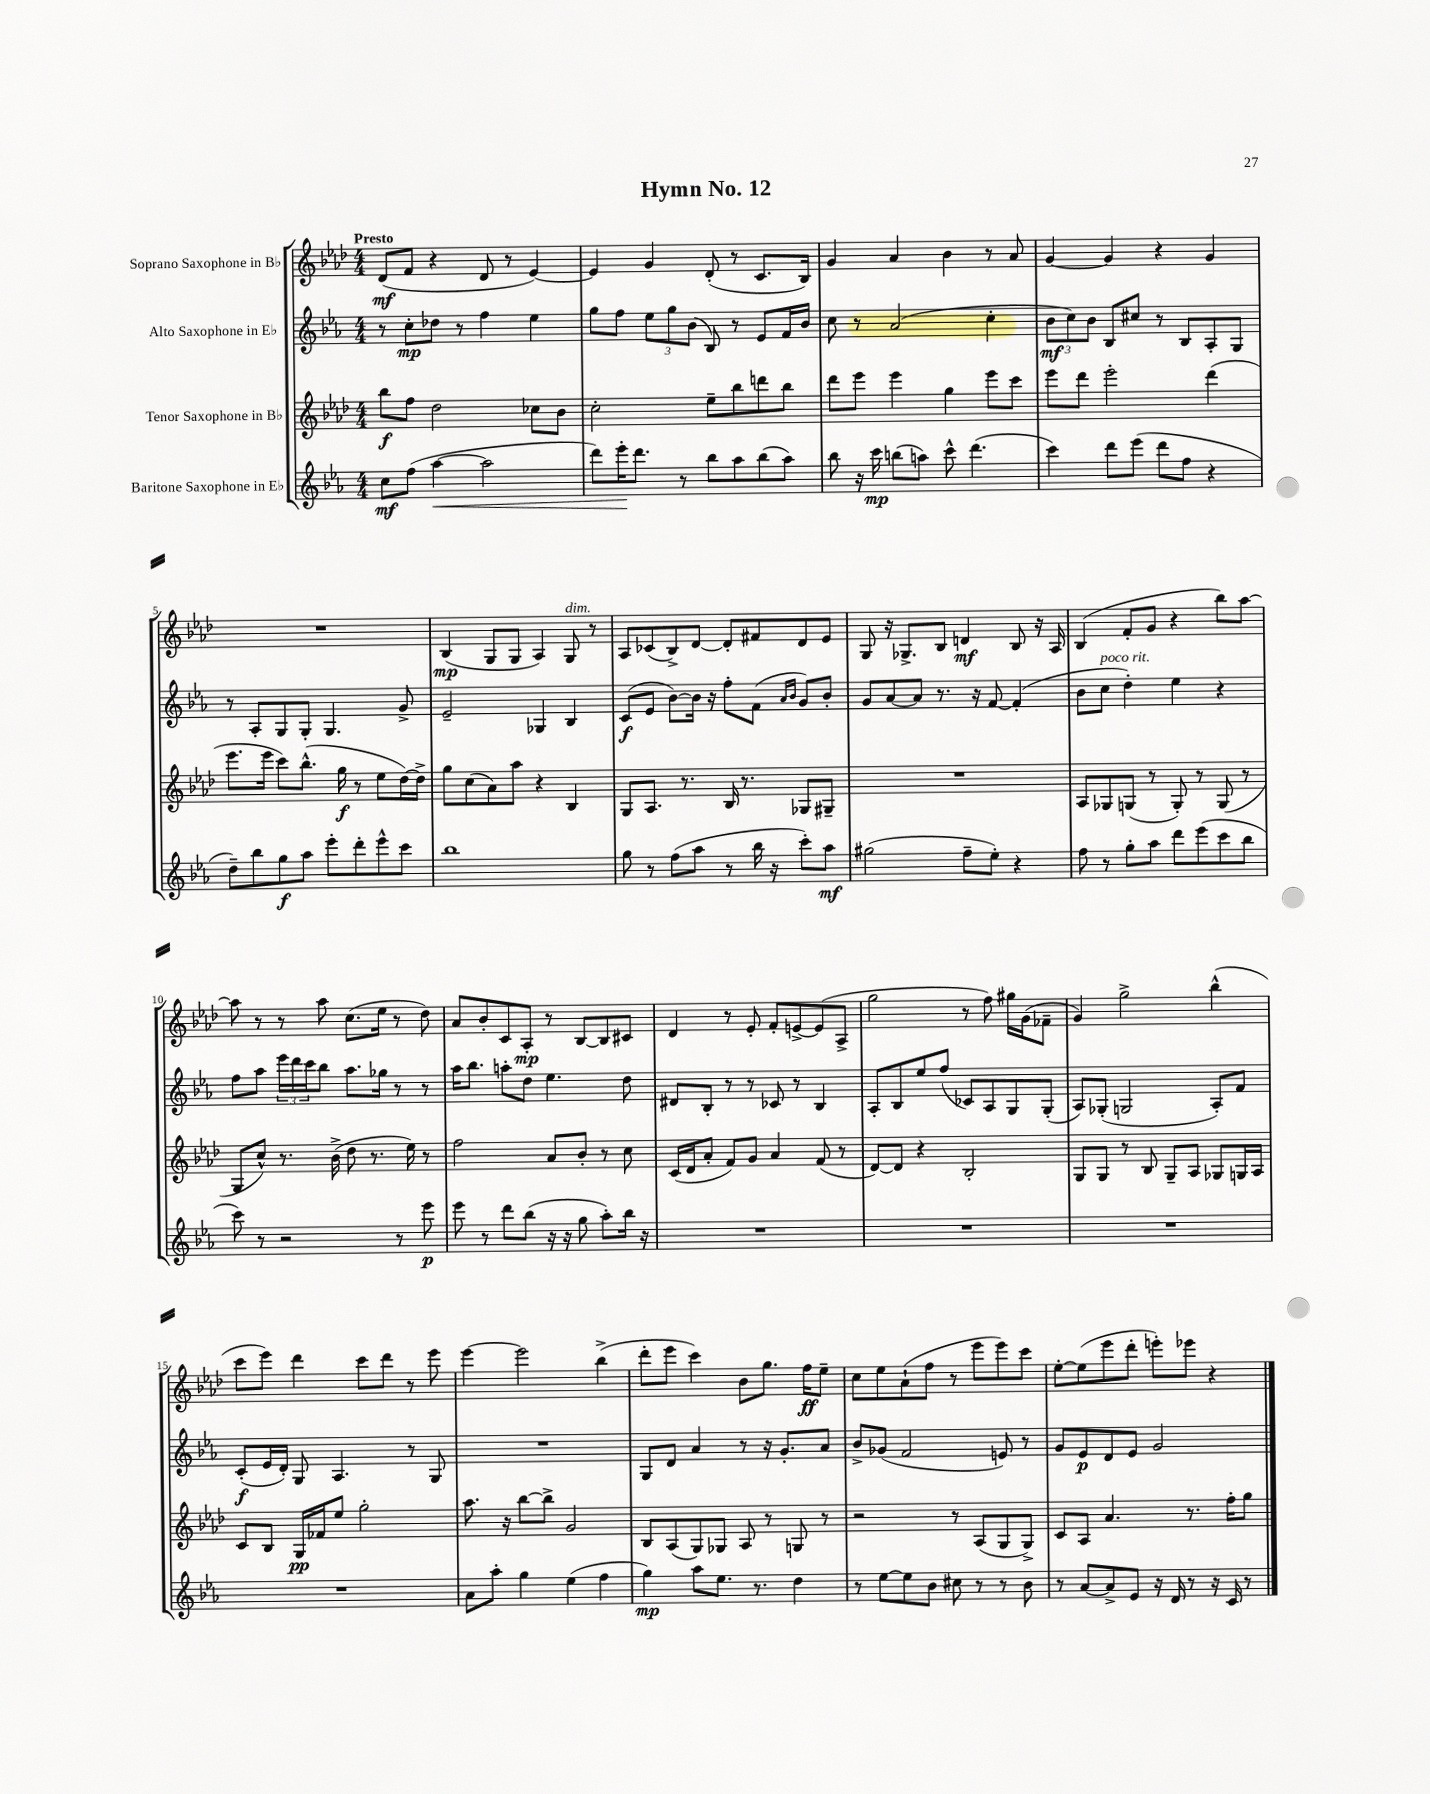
\header { title = "Hymn No. 12" }
<<
\new StaffGroup <<
\new Staff = "s0" \with { instrumentName = "Soprano Saxophone in Bb" } {
    \clef treble \key aes \major \numericTimeSignature \time 4/4 \tempo "Presto"
    des'8\mf( f'8 r4 des'8 r8 ees'4~) |
    ees'4 g'4 des'8-.( r8 c'8. bes16) |
    g'4 aes'4 bes'4 r8 aes'8 |
    g'4~ g'4 r4 g'4 |
    R1 |
    bes4\mp( g8 g8 aes4) g8^\markup { \italic "dim." } r8 |
    aes8 ces'8( bes8->) des'8~ des'8-. fis'8 des'8 ees'8 |
    g8 r16 ges8.-> bes8 d'4\mf bes8 r16 aes16 |
    bes4( f'8-. g'8 r4 bes''8) aes''8~ |
    aes''8 r8 r8 aes''8 c''8.( ees''16 r8 des''8) |
    aes'8 bes'8-. c'8 aes8-.\mp r8 bes8~ bes8 cis'8 |
    des'4 r8 ees'8-. f'8-. e'8~-> e'8( aes8-> |
    g''2 r8 f''8) gis''16 g'16( fes'8-- |
    g'4) g''2-> bes''4-^( |
    c'''8 ees'''8) des'''4 c'''8 des'''8 r8 ees'''8 |
    ees'''4~ ees'''2 bes''4->( |
    des'''8-. ees'''8 c'''4) bes'8 g''8. f''16\ff ees''8-- |
    c''8 ees''8 aes'8-!( f''8 r8 ees'''8 ees'''8) c'''8 |
    ees''8~-. ees''8( ees'''8 des'''8-. e'''8-.) ees'''8 r4 \bar "|." |
}
\new Staff = "s1" \with { instrumentName = "Alto Saxophone in Eb" } {
    \clef treble \key ees \major \numericTimeSignature \time 4/4
    r8 c''8-.\mp des''8 r8 f''4 ees''4 |
    g''8 f''8 \tuplet 3/2 { ees''8 g''8 bes'8( } bes8) r8 ees'8 f'16 bes'16 |
    c''8 r8 aes'2( c''4-. |
    \tuplet 3/2 { bes'8\mf c''8) bes'8 } bes8 cis''8 r8 bes8 aes8-. g8 |
    r8 aes8-. g8 g8-. g4. g'8-> |
    ees'2-- ges4 bes4 |
    c'8\f( ees'8 bes'8~) bes'16 r16 f''8-. f'8( \grace { aes'16 bes'16 } g'8) bes'8-. |
    g'8 aes'8~ aes'8 r8. r16 f'8~ f'4-.( |
    bes'8 c''8^\markup { \italic "poco rit." } d''4-.) ees''4 r4 |
    f''8 aes''8 \tuplet 3/2 { ees'''16 d'''16 c'''16 } bes''8 aes''8. ges''16 r8 r8 |
    aes''16 bes''8. a''8-. d''8 ees''4. d''8 |
    dis'8 bes8-. r8 r8 ces'8 r8 bes4 |
    aes8-. bes8 ees''8 f''8( ces'8) aes8 g8 g8-.( |
    aes8) ges8-.( g2 aes8-.) f'8 |
    c'8-.\f( ees'16 d'16-.) g8 aes4. r8 g8 |
    R1 |
    g8 d'8 aes'4 r8 r16 g'8.-. aes'8 |
    bes'8-> ges'8( f'2 e'8) r8 |
    g'8 ees'8\p d'8 ees'8 g'2 \bar "|." |
}
\new Staff = "s2" \with { instrumentName = "Tenor Saxophone in Bb" } {
    \clef treble \key aes \major \numericTimeSignature \time 4/4
    bes''8\f f''8 des''2 ces''8 bes'8 |
    c''2-. ees''8-- bes''8 d'''8 bes''8 |
    des'''8 ees'''8 ees'''4 g''4 ees'''8 c'''8 |
    ees'''8 des'''8 ees'''2-. des'''4( |
    ees'''8. ees'''16 c'''8) bes''8.-^( g''16\f r8 ees''8 des''16~) des''16-> |
    g''8 c''8( aes'8) aes''8 r4 bes4 |
    g8 aes8. r8. bes16 r8. ges8 gis8-- |
    R1 |
    aes8 ges8 g8( r8 g8-.) r8 g8( r8 |
    g8 c''8-^) r8. bes'16->( des''8 r8. ees''16) r8 |
    f''2 aes'8 bes'8-. r8 c''8 |
    c'16( des'16 aes'8-. f'8) g'8 aes'4 f'8( r8 |
    des'8~) des'8 r4 bes2-. |
    g8 g8 r8 bes8 g8-- aes8 ges8 g16 aes16 |
    c'8 bes8 g16\pp fes'16 ees''8 g''2-. |
    aes''8. r16 bes''8~ bes''8-> g'2 |
    bes8 aes8( g8) ges8 aes8 r8 g8 r8 |
    r2 r8 aes8( g8 g8->) |
    c'8 aes8 aes'4. r8. f''16-. g''8 \bar "|." |
}
\new Staff = "s3" \with { instrumentName = "Baritone Saxophone in Eb" } {
    \clef treble \key ees \major \numericTimeSignature \time 4/4
    c''8\mf f''8( aes''4~\< aes''2 |
    d'''8) ees'''16-.\! d'''8. r8 bes''8 aes''8 bes''8( aes''8) |
    bes''8 r16 c'''16\mp b''8( a''8) c'''8-^ d'''4.( |
    c'''4) d'''8 ees'''8( d'''8 f''8 r4 |
    d''8--) bes''8 g''8\f aes''8 ees'''8-. d'''8-. ees'''8-^ c'''8 |
    bes''1 |
    g''8 r8 f''8( aes''8 r8 bes''16 r16 c'''8-.) aes''8\mf |
    gis''2( f''8-- ees''8-.) r4 |
    f''8 r8 g''8-. aes''8 d'''8 ees'''8( c'''8 bes''8 |
    c'''8) r8 r2 r8 ees'''8\p |
    ees'''8 r8 d'''8 bes''8( r16 r16 g''8 aes''8-.) bes''16 r16 |
    R1 |
    R1 |
    R1 |
    R1 |
    aes'8 aes''8-. g''4 ees''4( f''4 |
    g''4\mp) aes''8 ees''8. r8. d''4 |
    r8 ees''8~ ees''8 bes'8 cis''8 r8 r8 bes'8 |
    r8 aes'8~ aes'8-> ees'8 r16 d'16 r8 r16 c'16 r8 \bar "|." |
}
>>
>>
